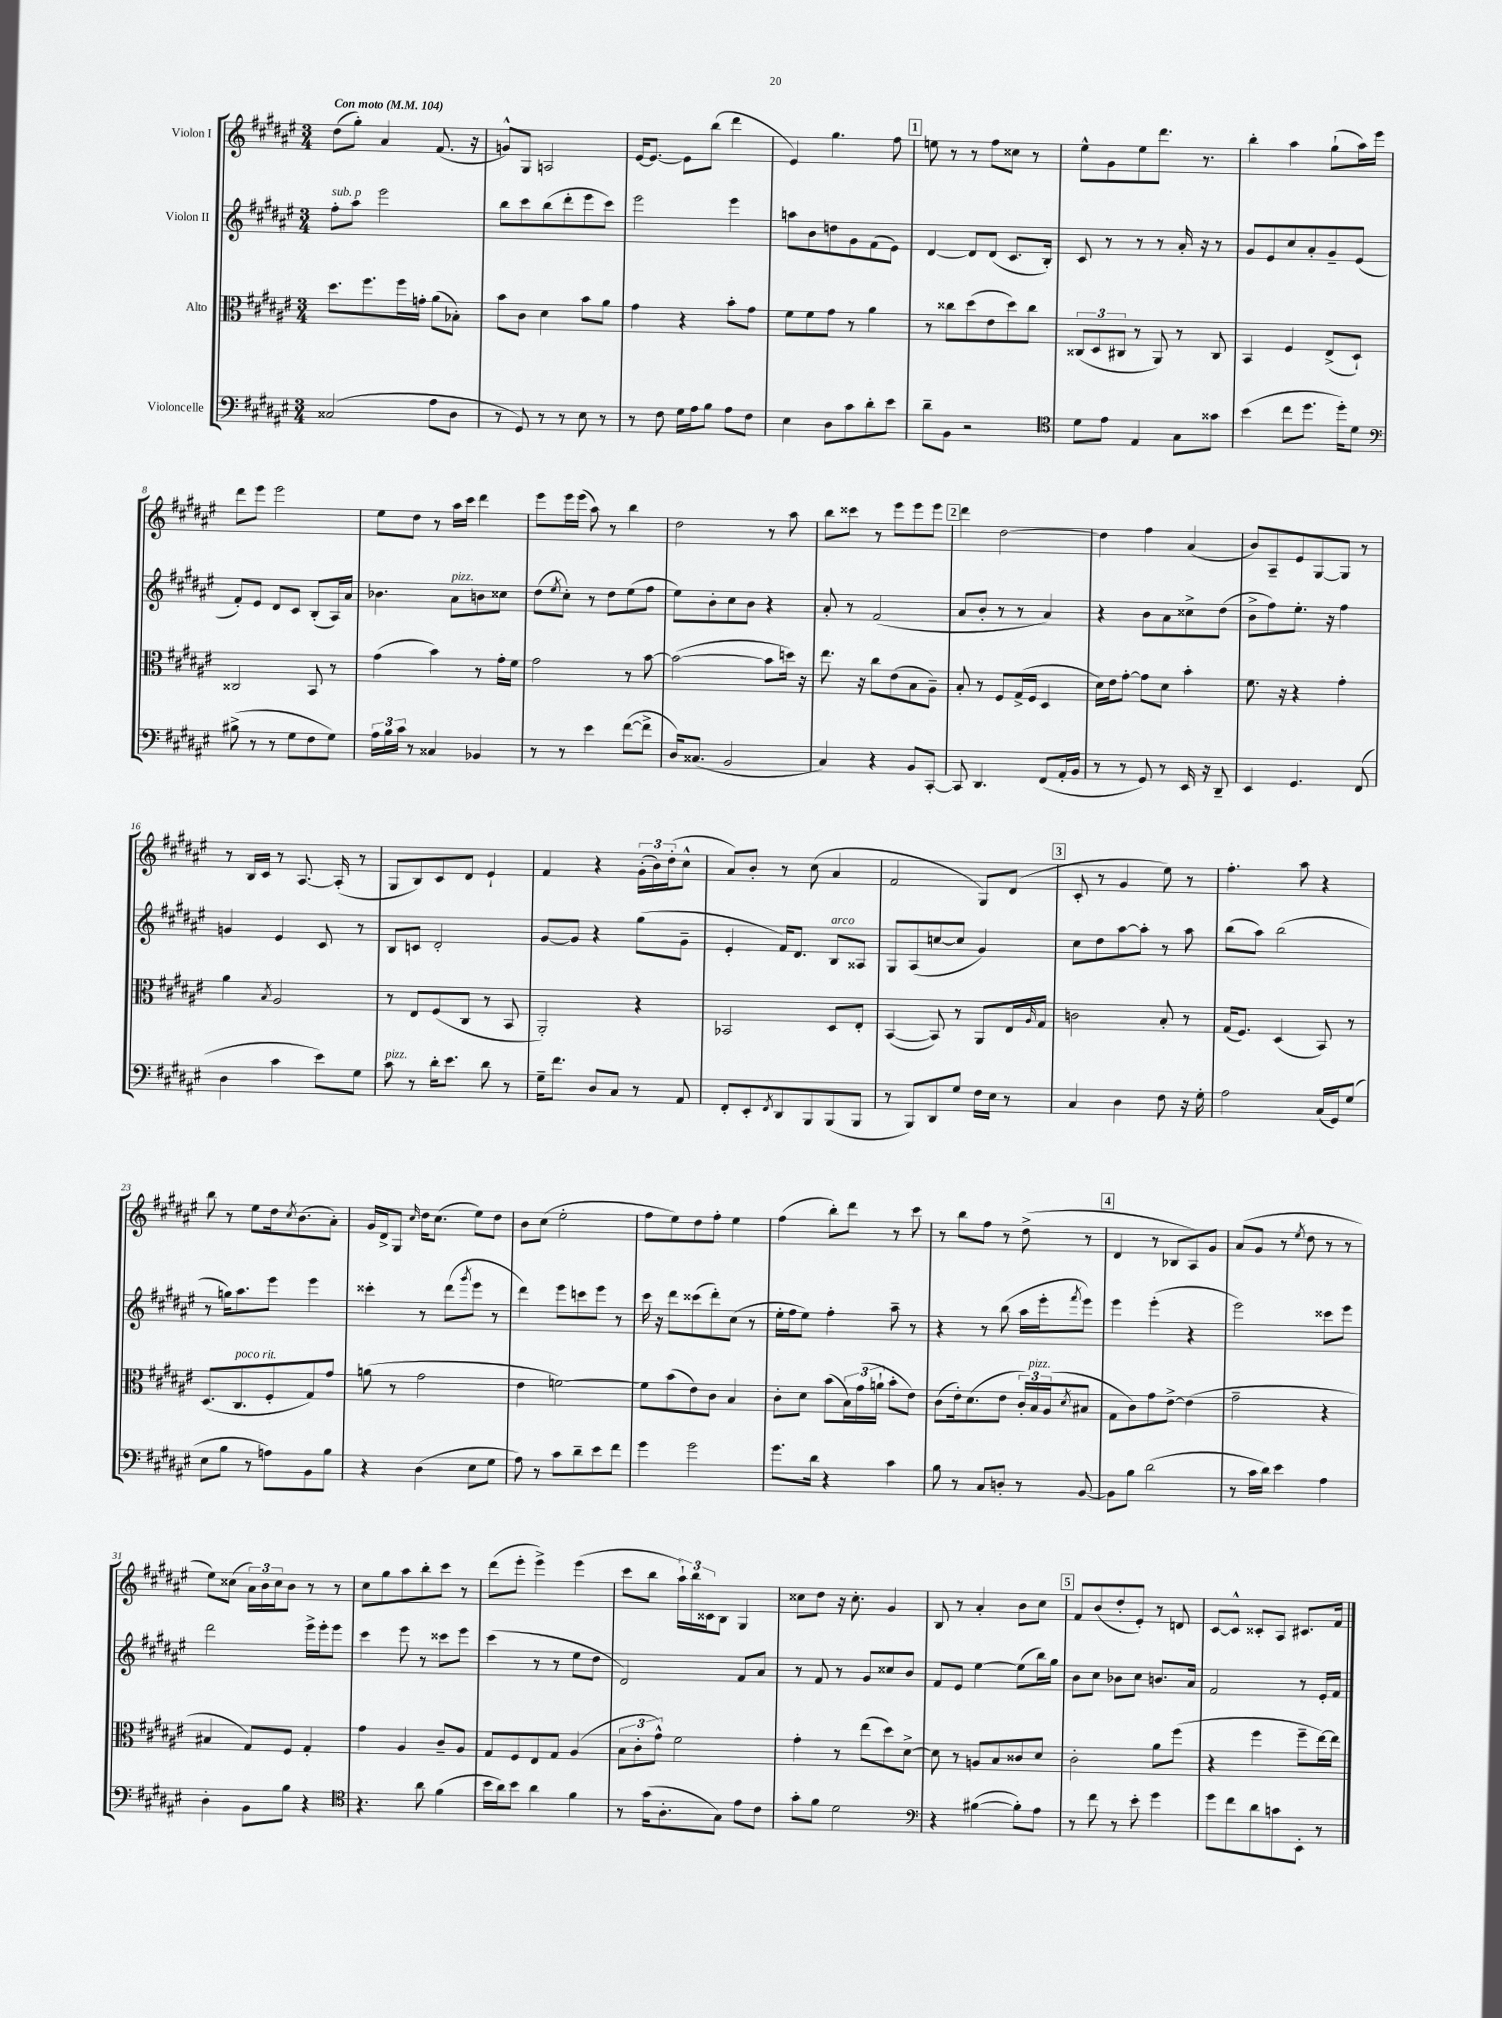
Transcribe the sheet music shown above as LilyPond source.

<<
\new StaffGroup <<
\new Staff = "s0" \with { instrumentName = "Violon I" } {
    \clef treble \key fis \major \numericTimeSignature \time 3/4 \tempo "Con moto" 4 = 104
    dis''8( gis''8-.) ais'4 fis'8.( r16 |
    g'8-^) gis8 a2 |
    eis'16~ eis'8.~ eis'8 b''8( dis'''4 |
    eis'4) gis''4. fis''8 |
    \mark \markup { \box "1" } e''8 r8 r8 fis''8 cisis''8 r8 |
    eis''8-^ gis'8 eis''8 dis'''8. r8. |
    b''4-. ais''4 gis''8-!( ais''16) eis'''16 |
    dis'''8 eis'''8 eis'''2 |
    eis''8 dis''8 r8 ais''16 cis'''16 dis'''4 |
    eis'''8 eis'''16 eis'''16( ais''8) r8 b''4 |
    dis''2 r8 ais''8 |
    b''8 cisis'''8 r8 eis'''8 eis'''8 eis'''8 |
    \mark \markup { \box "2" } dis'''4 dis''2~ |
    dis''4 fis''4 ais'4( |
    b'8) ais8-- eis'8 gis8~ gis8 r8 |
    r8 b16 cis'16 r8 ais8.~ ais16-.( r8 |
    gis8 b8) cis'8 dis'8 eis'4-! |
    fis'4 r4 \tuplet 3/2 { gis'16-.( b'16) dis''16-.( } cis''8-^ |
    ais'8) b'8-. r8 cis''8( ais'4 |
    fis'2 gis8) dis'8( |
    \mark \markup { \box "3" } cis'8-. r8 gis'4 eis''8) r8 |
    fis''4.-. ais''8 r4 |
    b''8 r8 eis''8 dis''16 \acciaccatura { cis''8 } b'8.( ais'8-.) |
    gis'16 dis'16-> gis8 \grace { cis''16 } dis''16 cis''8.( eis''8) dis''8 |
    b'8 cis''8( eis''2-. |
    fis''8 eis''8) dis''8 fis''8-. eis''4 |
    fis''4( b''8-.) dis'''8 r8 cis'''8 |
    r8 b''8 fis''8 r8 dis''8->( r8 |
    \mark \markup { \box "4" } dis'4 r8 bes8 ais8) gis'8 |
    ais'8( gis'8 r8 \acciaccatura { eis''8 } dis''8 r8 r8 |
    eis''8) cisis''8( \tuplet 3/2 { ais'16) b'16 cisis''16 } b'8 r8 r8 |
    cis''8 gis''8 ais''8 b''8-. cis'''8 r8 |
    dis'''8( eis'''8-. eis'''4->) eis'''4( |
    cis'''8 b''8 \tuplet 3/2 { ais''16-!) b''16 cisis'16 } b8 gis4 |
    cisis''8 dis''8 r16 cisis''8.-. gis'4 |
    b8 r8 ais'4-. b'8 cis''8 |
    \mark \markup { \box "5" } fis'8 b'8( dis''8-. eis'8-.) r8 d'8 |
    cis'8~ cis'8-^ cisis'8-. ais8 cis'8. fis'16 \bar "|." |
}
\new Staff = "s1" \with { instrumentName = "Violon II" } {
    \clef treble \key fis \major \numericTimeSignature \time 3/4
    fis''8-.^\markup { \italic "sub. p" } ais''8 eis'''2 |
    b''8 cis'''8 b''8( dis'''8-. eis'''8 cis'''8) |
    eis'''2 eis'''4 |
    a''8 b'8 d''8 gis'8 fis'8( eis'8) |
    \mark \markup { \box "1" } dis'4~ dis'8 dis'8( cis'8. b16-.) |
    cis'8 r8 r8 r8 ais'16-. r16 r8 |
    gis'8 eis'8 cis''8 ais'8-. gis'8-- eis'8( |
    fis'8-.) eis'8 dis'8 cis'8 b8-.( ais16) ais'16 |
    bes'4. ais'8^\markup { \italic "pizz." } b'8 cisis''8 |
    dis''8( \acciaccatura { eis''8 } cis''8-.) r8 dis''8 eis''8( fis''8 |
    eis''8) b'8-. cis''8 b'8 r4 |
    ais'8-. r8 fis'2( |
    \mark \markup { \box "2" } ais'8 b'8-. r8 r8 ais'4) |
    r4 b'8 ais'8 cisis''8-> dis''8( |
    b'8-> fis''8) eis''8.-. r16 fis''4 |
    g'4 eis'4 cis'8 r8 |
    b8 c'8 dis'2-. |
    gis'8~ gis'8 r4 gis''8( gis'8-- |
    eis'4-. fis'16) dis'8. b8^\markup { \italic "arco" } aisis8 |
    gis8 ais8( c''8~ c''8 gis'4) |
    \mark \markup { \box "3" } cis''8 dis''8 ais''8~ ais''8-. r8 ais''8 |
    b''8( ais''8) b''2( |
    r8 g''16) ais''8. eis'''8 eis'''4 |
    cisis'''4-. r8 dis'''8( \acciaccatura { gis'''8 } eis'''8 r8 |
    dis'''4) eis'''8 c'''8 eis'''8 r8 |
    cis'''16 r16 dis'''8 cisis'''8( dis'''8-.) cis''8( r8 |
    eis''16-. fis''16 eis''8) fis''4-. ais''8-- r8 |
    r4 r8 b''8( ais''16 eis'''16-. \acciaccatura { fis'''8 } eis'''8) |
    \mark \markup { \box "4" } eis'''4 eis'''4-.( r4 |
    eis'''2) cisis'''8 eis'''8 |
    dis'''2 eis'''16-> eis'''16-. eis'''8 |
    cis'''4 eis'''8 r8 cisis'''8 eis'''8 |
    cis'''4( r8 r8 eis''8 dis''8 |
    dis'2) fis'8 ais'8 |
    r8 fis'8 r8 gis'8 cisis''8 b'8 |
    fis'8 eis'8 eis''4~ eis''8( b''16) gis''16 |
    \mark \markup { \box "5" } b'8 cis''8 bes'8 cis''8 b'8. ais'16 |
    fis'2 r8 eis'16-. fis'16 \bar "|." |
}
\new Staff = "s2" \with { instrumentName = "Alto" } {
    \clef alto \key fis \major \numericTimeSignature \time 3/4
    dis''8. fis''8. fis''16 g'16-. ais'8( bes8-.) |
    b'8 cis'8 dis'4 b'8 ais'8 |
    gis'4 r4 b'8-. gis'8 |
    fis'8 fis'8 gis'8 r8 ais'4 |
    \mark \markup { \box "1" } r8 cisis''8 dis''8( eis'8 dis''8) cisis''8 |
    \tuplet 3/2 { cisis8( dis8 cis8 } r8 ais,8) r8 cis8 |
    b,4 fis4 eis8->( dis8-!) |
    cisis2 b,8 r8 |
    gis'4( b'4) r8 gis'16-. fis'16 |
    gis'2 r8 b'8~ |
    b'2~( b'8 d''16) r16 |
    eis''8. r16 cis''8 eis'8( b8 ais8--) |
    \mark \markup { \box "2" } b8-. r8 fis8 gis16->( fis16 dis4 |
    dis'16) eis'16 gis'8~-. gis'8 dis'8 b'4-. |
    fis'8. r16 r4 gis'4-. |
    ais'4 \acciaccatura { b8 } ais2 |
    r8 eis8 fis8( cis8 r8 b,8 |
    ais,2-.) r4 |
    bes,2 dis8 eis8-. |
    b,4~( b,8) r8 ais,8 eis16 \grace { ais16 } gis16 |
    \mark \markup { \box "3" } c'2 b8-. r8 |
    gis16( fis8.) dis4( b,8) r8 |
    dis8.( cis8.^\markup { \italic "poco rit." } fis8-. gis8) gis'8 |
    a'8( r8 gis'2 |
    eis'4 f'2~) |
    f'8 b'8( eis'8) cis'8 b4 |
    cis'8-. dis'8 b'8( \tuplet 3/2 { b16) gis'16( a'16-! } b'8-. eis'8) |
    cis'8( eis'16-.) dis'8.( eis'8 \tuplet 3/2 { cis'16-.) b16^\markup { \italic "pizz." } ais16( } \acciaccatura { dis'8 } bis8 |
    \mark \markup { \box "4" } gis8 cis'8) gis'8 eis'8~-> eis'4( |
    gis'2-- r4 |
    bis4 gis8) fis8 gis4-. |
    gis'4 ais4 cis'8-- ais8 |
    gis8 fis8 eis8 gis8 ais4( |
    \tuplet 3/2 { b8 cis'8-. gis'8-^) } fis'2 |
    gis'4-. r8 eis''8( dis''8) dis'8~-> |
    dis'8 r8 a8 b8 cisis'8 dis'8 |
    \mark \markup { \box "5" } cis'2-. ais'8 fis''8( |
    r4 fis''4 fis''8-- eis''16~) eis''16 \bar "|." |
}
\new Staff = "s3" \with { instrumentName = "Violoncelle" } {
    \clef bass \key fis \major \numericTimeSignature \time 3/4
    cisis2( ais8 dis8 |
    r8 gis,8) r8 r8 eis8 r8 |
    r8 fis8 gis16 ais16 b8 ais8 fis8 |
    eis4 dis8 cis'8 dis'8-. eis'8 |
    \mark \markup { \box "1" } dis'8-- b,8 r2 |
    \clef tenor dis'8 eis'8 eis4 gis8 gisis'8 |
    b'4( cis''8 dis''8. dis''16-.) dis'8 |
    \clef bass bis8->( r8 r8 gis8 fis8 gis8) |
    \tuplet 3/2 { ais16 b16 cis'16 } r8 cisis4 bes,4 |
    r8 r8 eis'4 fis'8~( fis'8-> |
    dis16) cisis8.( b,2 |
    cis4) r4 b,8 cis,8~-. |
    \mark \markup { \box "2" } cis,8 dis,4. fis,8( ais,16-. b,16 |
    r8 r8 gis,8) r8 eis,16 r16 dis,8-- |
    eis,4 gis,4. fis,8( |
    dis4 cis'4 eis'8) gis8 |
    cis'8^\markup { \italic "pizz." } r8 dis'16-. eis'8. dis'8 r8 |
    gis16-- fis'8. dis8 cis8 r8 ais,8 |
    fis,8-. eis,8-. \acciaccatura { fis,8 } dis,8 b,,8 b,,8( b,,8 |
    r8 b,,8) dis,8 gis8 fis16 eis16 r8 |
    \mark \markup { \box "3" } cis4 dis4 fis8 r16 gis16-. |
    ais2 cis16( gis,16) gis8( |
    eis8 b8 r8 a8) b,8 b8 |
    r4 dis4( eis8 gis8 |
    ais8) r8 cis'8 dis'8-- eis'8 fis'8 |
    gis'4 gis'2 |
    gis'8. dis'16 r4 cis'4 |
    b8 r8 cis8 d8-. r8 b,8~ |
    \mark \markup { \box "4" } b,8 b8 dis'2( |
    r8 cis'16 dis'16) eis'4 ais4 |
    dis4-. b,8 b8 r4 |
    \clef tenor r4. ais'8 fis'4( |
    b'16 ais'16) b'8 ais'4 fis'4 |
    r8 gis'16( ais8.-. gis8) eis'8 cis'8 |
    gis'8-. fis'8 dis'2 |
    \clef bass r4 bis4~( bis8-.) ais8 |
    \mark \markup { \box "5" } r8 fis'8 r8 eis'8-. gis'4 |
    gis'8 fis'8 dis'8 c'8 eis,8-. r8 \bar "|." |
}
>>
>>
